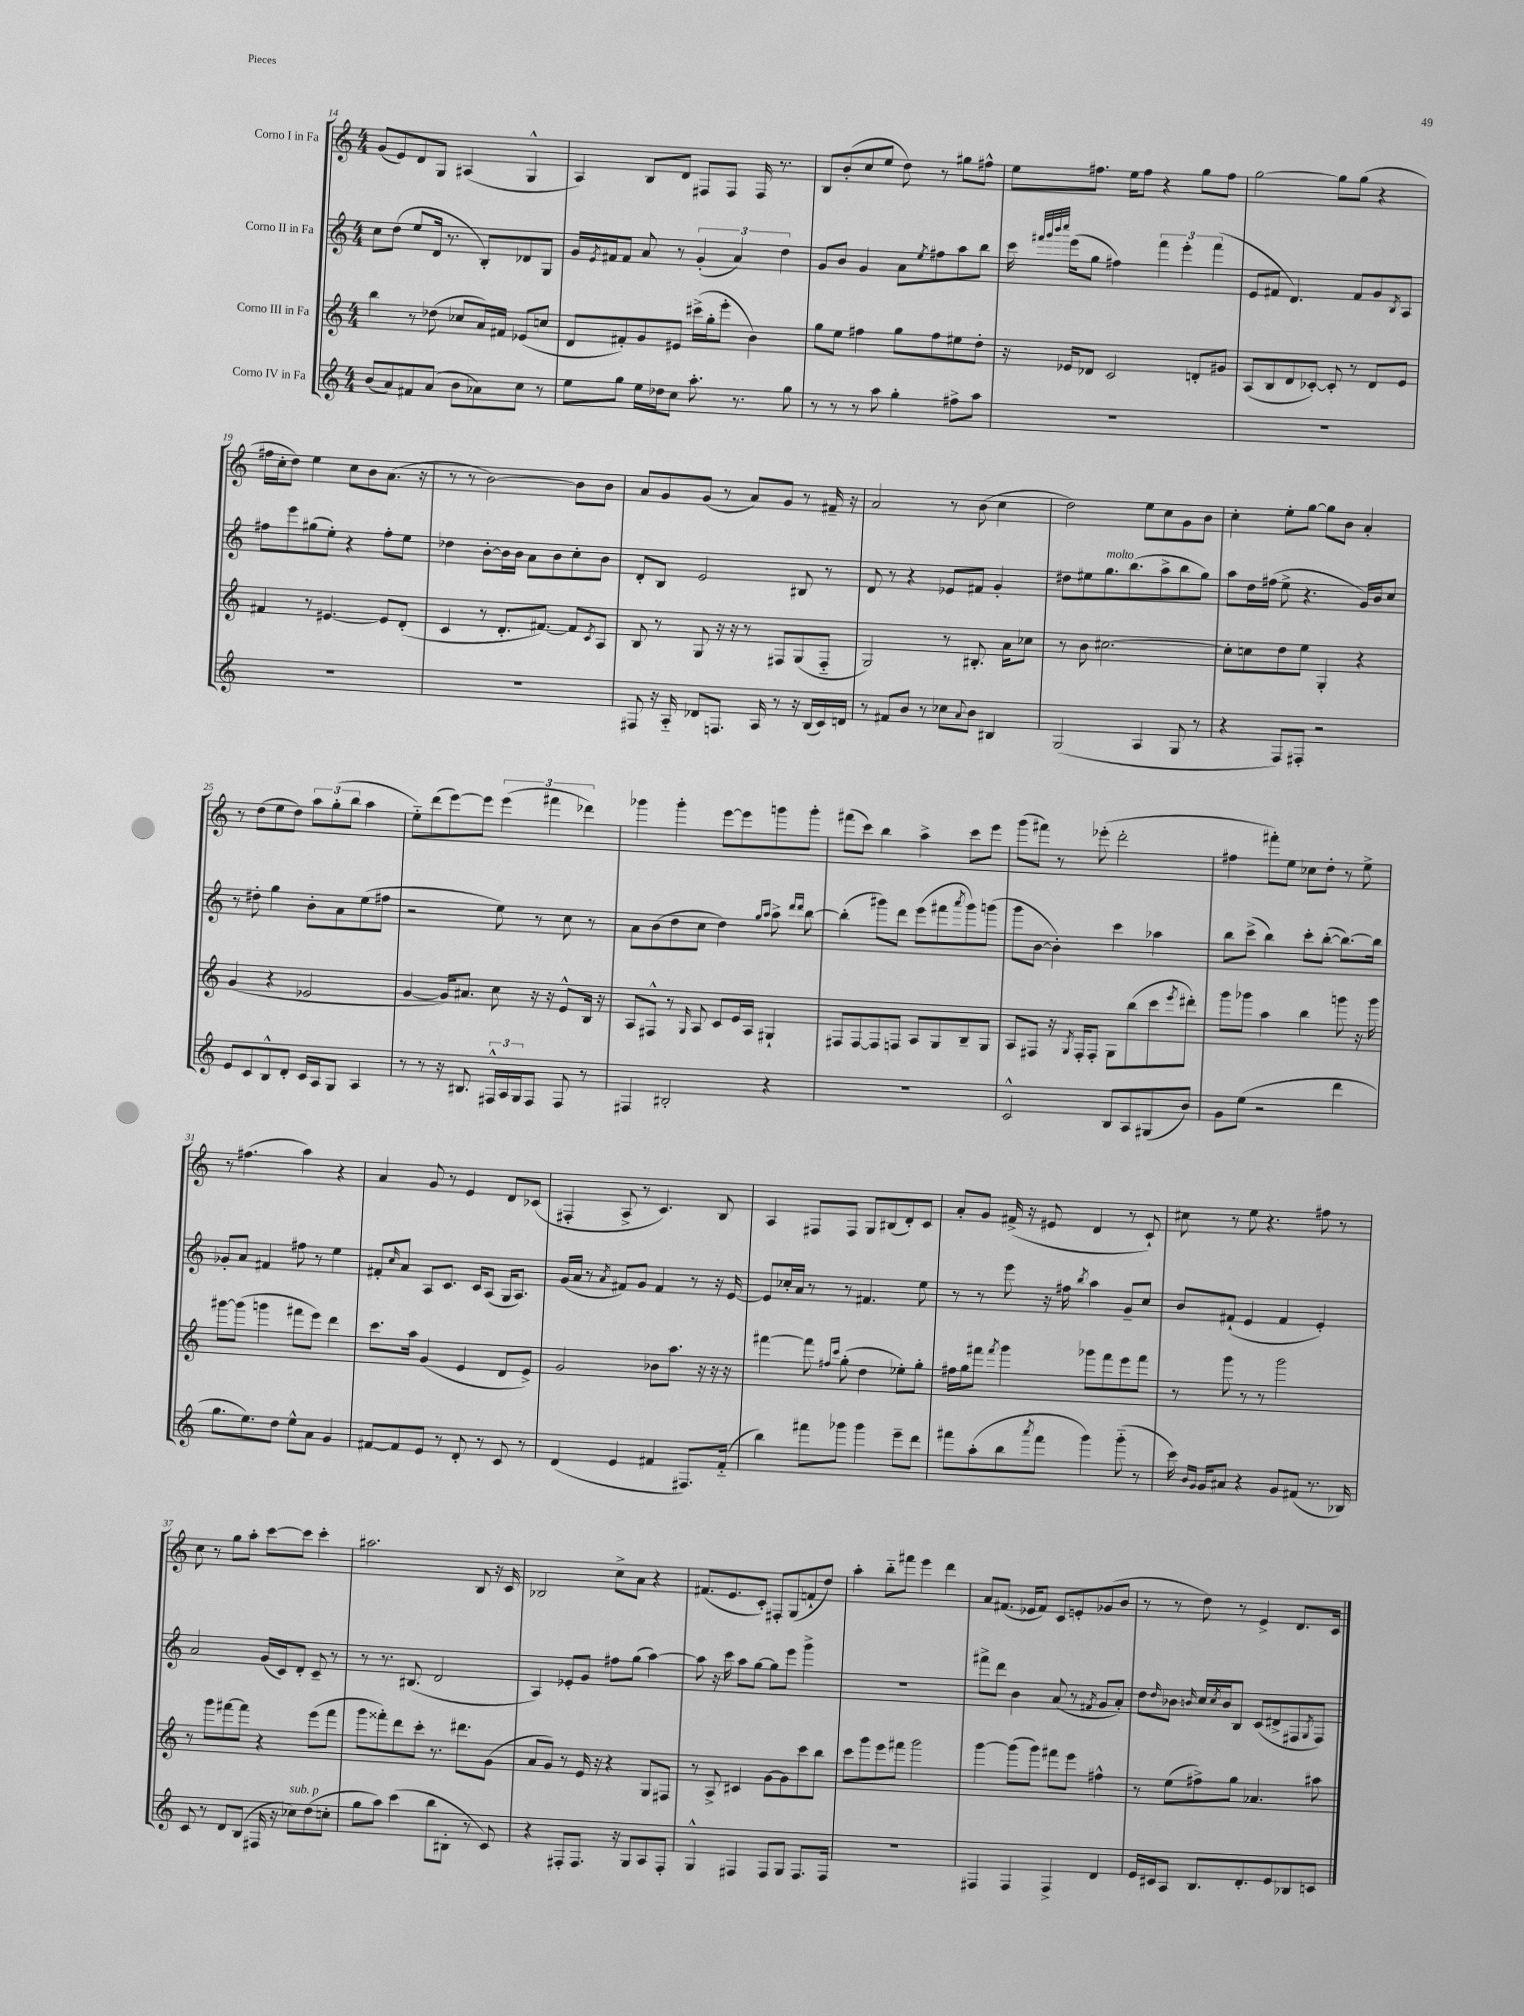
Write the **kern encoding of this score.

**kern	**kern	**kern	**kern
*staff4	*staff3	*staff2	*staff1
*clefG2	*clefG2	*clefG2	*clefG2
*k[]	*k[]	*k[]	*k[]
*M4/4	*M4/4	*M4/4	*M4/4
(8b	4bb	8cc	(8g
8a)	.	(8dd	8e)
8f#	8r	8ee	8d
(8a	(8dd-	16d	8G
.	.	8.r	.
8b	8cc-	.	(4A#
8a-)	16a)	8B')	.
.	16f#	.	.
8cc	(8e-	8d-	4G^^
8r	8cc	8G	.
=	=	=	=
8ee	8d	16g	4A)
.	.	8qe	.
.	.	16f#	.
8gg	8f#')	8f#	.
16ee	8g	8a	8B
16dd-	.	.	.
8cc	8e#	8r	8d
8.aa'	(16ccc#^	(6g'	8F#
.	16gg'	.	.
.	8eee'	.	8F#
.	.	6a)	.
8.r	.	.	.
.	4b)	.	16F#
.	.	.	8.r
.	.	6dd	.
8gg	.	.	.
=	=	=	=
8r	8gg	8g	8B
8r	8ee	8b	(8b'
8r	4ff#	4g	8cc
8aa	.	.	8ee
4gg'	8gg	8a	8dd)
.	.	8qee	.
.	8ff#	8ff#	8r
8ff#^	8ee#	8aa	8gg#
8aa	8dd'	8bb	8ff#^^
=	=	=	=
1r	16r	16ccc	8ee
.	.	32qqfff#	.
.	.	32qqggg	.
.	.	32qqbbb	.
.	.	32qqcccc	.
.	16e-	(16eee	.
.	8d-	8gg	8.ff#
.	2c	4ff#)	.
.	.	.	16ee
.	.	.	8ff#
.	.	6fff#	4r
.	.	6eee'	.
.	8d'	.	8gg
.	.	(6fff#	.
.	8g#	.	8ff#
=	=	=	=
1r	(8A	8e	[2gg
.	8B	8f#	.
.	8d	4.d)	.
.	[8c-')	.	.
.	8c-']	.	8gg]
.	8r	8f#	(8gg
.	8d	8g	4r
.	.	8qB	.
.	8e	8A	.
=	=	=	=
1r	4f#	8ff#	16ff#
.	.	.	16cc'
.	.	8eee	8dd)
.	8r	(8gg#	4ee
.	[4.e#	8ee')	.
.	.	4r	8cc
.	.	.	8b
.	8e#]	8ff#'	(8.a
.	(8d'	8ee	.
.	.	.	16r
=	=	=	=
1r	4c	4dd-	8r
.	.	.	8r
.	8r	[8b'	[2b)
.	8.d'	16b]	.
.	.	16b	.
.	.	8a	.
.	[8.f#)	.	.
.	.	8b	.
.	8f#]	8cc'	8b]
.	8qc	.	.
.	8A	8b	8b
=	=	=	=
8F#	8B	8d'	8a
16r	8r	8B	8g
16A'~	.	.	.
8d-	8G	2e	(8g
8.F	16r	.	8r
.	16r	.	.
.	8r	.	8a)
16A	.	.	.
8r	8F#	.	8g
16r	(8G	8B#	8r
(16B	.	.	.
16c)	8F#'~	8r	16f#~
16d	.	.	16r
=	=	=	=
8r	2G)	8d	2a
8f#	.	8r	.
8b	.	4r	.
8r	.	.	.
8cc-	8r	8e-	8r
8qqa	.	.	.
8b	8.B#'	8f#	(8b
4B#	.	4g'	4cc
.	16a	.	.
.	8cc-	.	.
=	=	=	=
(2G	8r	8dd#	2dd)
.	8b	8ee#	.
.	[2.cc#	8.gg	.
.	.	(8.bb	.
4A	.	.	8ee
.	.	8aa^	8cc
8G	.	8bb	8g
8r	.	8gg)	8b
=	=	=	=
4r	8cc#']	8aa	4cc'
.	8cc	16dd	.
.	.	(16ff#	.
8F)	8dd	8ee^	8ee'
8F#'	8ee	4.r	[8gg
2r	4G'	.	8gg]
.	.	.	8b
.	4r	16g)	4a'
.	.	16b	.
.	.	8cc	.
=	=	=	=
8e	(4g	8r	8r
8c	.	8dd#'	(8dd
8B^^	4r	4gg	8ee
8d'	.	.	8dd)
16c	2e-	8b'	12aa
16A	.	.	.
.	.	.	(12gg'
8G	.	8a	.
.	.	.	12bb
4A	.	(8ee	4aa
.	.	8ff#	.
=	=	=	=
8r	[4g	2r	8ee'~)
8r	.	.	(8ddd
16r	16g])	.	[8eee)
8.B#	8.a#	.	.
.	.	.	8eee]
24F#^^	8cc	8ee)	(6eee
24A	.	.	.
24G	.	.	.
8F#	16r	8r	.
.	.	.	6fff#
.	16r	.	.
8F#	8e^^	8cc	.
.	.	.	6ddd-)
8r	16B	8r	.
.	16r	.	.
=	=	=	=
4F#	8A	8a	4ggg-
.	8F#^^	(8b	.
2B#'	8r	8dd	4ggg-'
.	16qqG	.	.
.	8A	8cc	.
.	8c	4dd)	[8eee
.	16e	.	8eee]
.	16A	.	.
.	.	16qqgg	.
.	.	16qqaa	.
4r	4G#`	8aa^	8ggg
.	.	16qqddd	.
.	.	16qqddd	.
.	.	[8bb	8ggg'
=	=	=	=
1r	8F#	(4bb']	(8fff#
.	[8F#	.	8ccc)
.	8F#]	8ggg#)	4bb
.	8F	8ddd	.
.	8A	(8eee	4aa^
.	8G	8fff#	.
.	.	8qaaa	.
.	8B~	8ggg#)	8ccc
.	8G	(8ggg	8eee
=	=	=	=
2c^^	8A	8ggg	(8ggg
.	8F#	[8b	8fff#)
.	16r	4b'])	8r
.	8qG	.	.
.	16F#'	.	.
.	8F#'	.	(8eee-'
8B	8G	4ccc	2ddd'
8A	(8bb	.	.
(8G#	8ccc	4aa-	.
.	8qeee	.	.
8b)	8ddd#')	.	.
=	=	=	=
8g	8ggg	8bb	4ff#
(8ee	8ggg-	(8ccc^	.
2r	4aa	4bb)	8fff#')
.	.	.	8ee
.	4bb	8ccc'	8cc-
.	.	([8bb'	8dd'
4ddd	8ggg	8.bb_)	8r
.	16r	.	8ee^
.	16ggg	16bb]	.
=	=	=	=
8.gg	[8ggg#	8g-'	8r
.	(8ggg#]	8a	(4.ff#
8.ee)	.	.	.
.	4ggg	4f#	.
8dd	.	.	.
8ee^^	8fff#	8ff#	4aa)
8a	8eee)	8r	.
4g	4ddd	4ee	4r
=	=	=	=
[8f#	8.ccc	8f#'	4a
.	.	16qqcc	.
8f#]	.	8a	.
.	16aa	.	.
8e	(4g	8A	8g
8r	.	8.c	8r
8d'	4e	.	4e
.	.	16c	.
8r	.	(8A	.
8c	8d	16G	8d
.	.	8.A)	.
8r	8e^)	.	(8c-
=	=	=	=
(4d	2g	(16g	4F#'
.	.	16a	.
.	.	8r	.
.	.	8qa	.
4e	.	8f#)	8A^
.	.	8g	8r
4f#	8b-	4f#	4.c)
.	8.aa	.	.
8.F#)	.	8r	.
.	16r	.	.
.	16r	16r	8B
(16f#'~	16r	[16e	.
=	=	=	=
4bb)	[4fff#	8e]	4A
.	.	16cc-'	.
.	.	16a	.
8fff#	8fff#]	8r	8F#
.	16qqff#	.	.
.	16qqccc	.	.
8ggg-	(8gg'	8r	8F#
4ggg-	4dd	4.f#	8G
.	.	.	(8B#
8eee~	8ee-')	.	8d')
8ddd	8gg'	8ee	8c
=	=	=	=
8fff#	16ff#	8r	8a'
.	16gg	.	.
(8aa'	8fff#	8r	8g
.	8qfff#	.	.
8bb	4ggg	8eee	(16f#^
.	.	.	16r
8qaaa	.	.	.
8fff#	.	16r	8e#
.	.	16ff#	.
.	.	8qbb	.
4ggg)	8ggg-	4aa	4d
.	8fff#	.	.
(8ggg'~	8eee	8g~	8r
8r	8fff#	8cc	8c`)
=	=	=	=
16ccc)	8r	8b	8cc#
16qqb	.	.	.
16qqg	.	.	.
16g	.	.	.
8a#	8ggg	(8f#`	8r
4r	8r	4e	8ee
.	8r	.	4.r
8g	2ggg	4f#	.
(8f#	.	.	.
8.r	.	4e')	8ff#
.	.	.	8r
16B-)	.	.	.
=	=	=	=
8c	8r	2a	8cc
8r	8ggg	.	8r
8d	[8fff#	.	8gg
(8B	8fff#]	.	8aa'
16F#	4r	(16g	[8ccc
16r	.	16c)	.
8cc-)	.	8d'	8ccc]
(8dd	(8eee	8c~	4ccc'
8cc'	8fff#	8r	.
=	=	=	=
8gg	8ggg	8r	2.aa#
8aa)	8fff##')	8.r	.
(4ccc	8ddd	.	.
.	.	(8.B#	.
.	8ccc'	.	.
8bb	8.r	2d	.
8B#'	.	.	.
.	8.ddd#	.	.
8r	.	.	8B
8c)	(8g	.	16r
.	.	.	16c
=	=	=	=
4r	8a	4A)	2B-
.	8g)	.	.
8F#'	8r	8e-'	.
8.F#	16e	8g	.
.	16r	.	.
.	4r	8ff#	8cc^
16r	.	.	.
8G	.	(8gg	8a
8A	8G	[4aa)	4r
8F#'	8F#	.	.
=	=	=	=
4G^^	8r	8aa]	(8.f#
.	8A^	16r	.
.	.	16ccc	8.e
4F#	4c#	8aa	.
.	.	[8gg	8c')
8F#	[8g	8gg]	8F#'
8G	8g]	8eee	(8G
8.F#	8ccc	4ggg^	8f`
.	8bb	.	8dd)
16F#	.	.	.
=	=	=	=
1r	8ccc	1r	4aa'
.	8ggg	.	.
.	8eee	.	8bb'~
.	8fff#	.	8fff#
.	2ggg	.	4eee
.	.	.	4ddd
=	=	=	=
4F#	[4ggg	8fff#^	8a
.	.	8ddd	(8.f#
4F#	(8ggg]	4b	.
.	.	.	16e-
.	8ggg)	.	8f#)
4F#^	8fff#	(8a	8c
.	8eee	8r	8e'
.	.	8qf#	.
4d	4ff#^^	8g	(8g-
.	.	8a')	8b
=	=	=	=
16e	8r	8dd	8r
16c#	.	.	.
.	.	16qqdd	.
8A	(8ee	8b-	8r
.	.	16qqb	.
8.B	8ff#^)	16cc	8dd)
.	.	8qcc	.
.	.	16b	.
.	8gg	8B	8r
8.d'	.	.	.
.	4.a-	(8c	4e^
8e	.	8d#^	.
8B-	.	8F#	8.d
.	.	8qG	.
8c	8aa#	8F#)	.
.	.	.	16c
==	==	==	==
*-	*-	*-	*-
